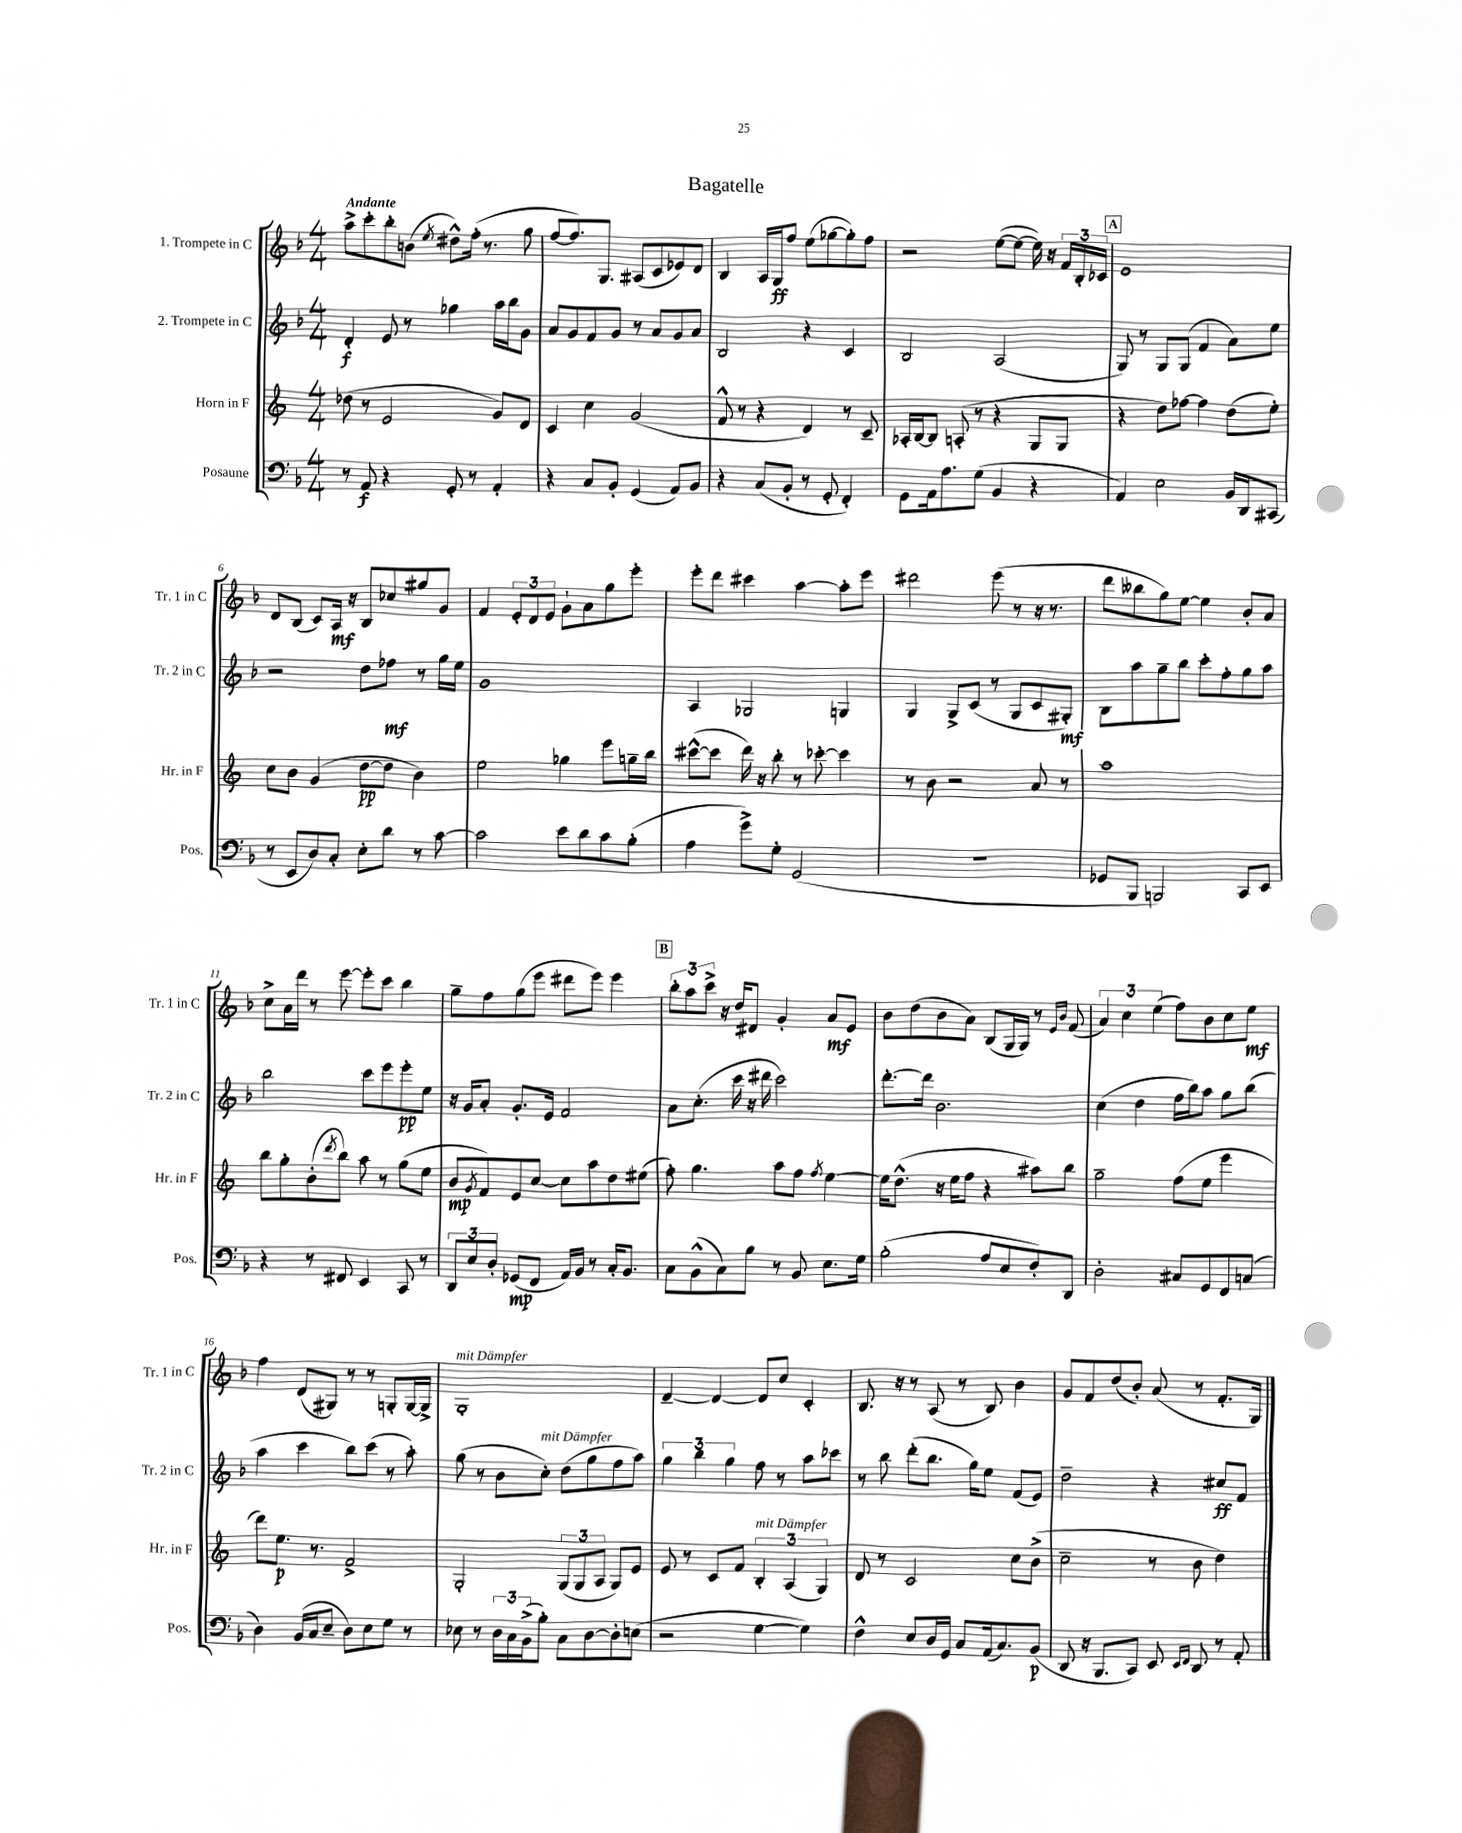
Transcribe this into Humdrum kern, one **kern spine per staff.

**kern	**kern	**kern	**kern
*staff4	*staff3	*staff2	*staff1
*clefF4	*clefG2	*clefG2	*clefG2
*k[b-]	*k[]	*k[b-]	*k[b-]
*M4/4	*M4/4	*M4/4	*M4/4
8r	(8dd-	4d'	8aa^
8AA	8r	.	8ccc'
4r	2e	8e	8bb-'
.	.	8r	(8b
.	.	.	8qee
8GG'	.	4gg-	8dd#^^)
8r	.	.	(16ff'
.	.	.	8.r
4AA'	8g)	16aa	.
.	.	16bb-	.
.	8d	8g	8gg
=	=	=	=
4r	4c	8a	[8ff
.	.	8g	8.ff])
8C	4cc	8f	.
.	.	.	8.G
8BB-'	.	8g	.
(4GG	(2g	8r	(8A#
.	.	8a	8c
8AA)	.	8g	8e-)
8BB-	.	8a	8d
=	=	=	=
4r	8f^^	2B-	4B-
.	8r	.	.
(8C	4r	.	16A
.	.	.	16G
8BB-'	.	.	8ff
8r	4d)	4r	(8ee
8GG'	.	.	[8gg-
4FF')	8r	4c	8gg-'])
.	8c~	.	8ff
=	=	=	=
8GG	16A-'	2B-	2r
.	[16B	.	.
16AA	8B]	.	.
8.A	.	.	.
.	(8A'	.	.
(8G	8r	.	.
4BB-	4r	(2A	([8ee
.	.	.	8ee_
4r	8G	.	16ee])
.	.	.	16r
.	8G	.	24f
.	.	.	24B-'
.	.	.	24c-
=	=	=	=
4AA)	4r	8G)	1e
.	.	8r	.
2E	8dd)	8G	.
.	[8ff-	(8G	.
.	4ff-]	4f	.
16BB-	(8dd	8a)	.
16DD	.	.	.
(8CC#	8ee')	8ee	.
=	=	=	=
8r	8cc	2r	8d
8EE	8b	.	(8B-
8D)	(4g	.	8c)
8C'	.	.	16A
.	.	.	16r
8E'	[8dd	8dd	8B-
8d	8dd]	8ff-	8cc-
8r	4b)	8r	8gg#
[8c	.	16gg	8g
.	.	16ee	.
=	=	=	=
2c]	2ee	1g	4f
.	.	.	12e'
.	.	.	12d
.	.	.	12e
8e	4gg-	.	8g`
8d	.	.	8a
8c	8eee	.	8gg
(8B-'	16gg~	.	8eee'
.	16bb	.	.
=	=	=	=
4A	([8ccc#^^	4A	8eee'
.	8ccc#]	.	8ddd
8g^)	16ddd)	2G-	4ccc#
.	16r	.	.
8G'	8bb'	.	.
(2GG	8r	.	[4aa
.	[8ccc-'	.	.
.	4ccc-]	4G	8aa']
.	.	.	8eee
=	=	=	=
1r	8r	4G	2ddd#
.	8b	.	.
.	2r	8G^	.
.	.	(8c	.
.	.	8r	(8eee
.	.	8G	8r
.	8a	8c	16r
.	.	.	8.r
.	8r	8G#')	.
=	=	=	=
8GG-	1aa	8B-	8ddd
8BBB-	.	8aa	8bb--
2BBB)	.	8gg~	8gg)
.	.	8bb-	[8ee
.	.	8ccc'	4ee]
.	.	8ff'	.
8CC	.	8gg	8b-'
8EE	.	8aa	8a
=	=	=	=
4r	8bb	2bb-	8cc^
.	8gg'	.	16a
.	.	.	16ddd
8r	(8b'	.	8r
.	8qddd	.	.
8FF#	8bb)	.	[8eee
4EE	8aa	8ccc	8eee']
.	8r	8eee	8ccc
8CC	(8gg	8eee'	4bb-
8r	8ee	8ee	.
=	=	=	=
12DD	8b	16r	8gg~
.	.	16g	.
12E	.	.	.
.	8qg	.	.
.	8f)	8a'	8ff
12D'	.	.	.
(8GG-	8e	8.g'	(8gg
8FF	[8cc	.	8eee
.	.	16e	.
16AA)	8cc]	2f	8ddd#
16BB-	.	.	.
8r	8aa	.	8eee)
16C'	8dd	.	4eee
8.BB-	.	.	.
.	(8ee#	.	.
=	=	=	=
8C	8ff')	8a	12bb-'
.	.	.	12aa
(8BB-^^	4.gg	(8.cc'	.
.	.	.	12ccc^
8C)	.	.	16r
.	.	16ccc	16dd
8B-	.	16r	8d#
.	.	16ddd#	.
8r	8aa	2ccc)	4g'
8BB-	8ff	.	.
.	8qff	.	.
8.E	[4ee	.	8a
.	.	.	8e
16G	.	.	.
=	=	=	=
(2B-'	16ee]	[8.ddd'	8b-
.	(8.dd^^	.	.
.	.	.	(8dd
.	.	16ddd]	.
.	16r	2.b-	8b-
.	16ee	.	.
.	8ff	.	8a)
8A	4r	.	(8B-
8E	.	.	16G
.	.	.	16G)
8F')	8aa#)	.	8r
.	.	.	16qqe
.	.	.	16qqb-
8DD	8bb	.	(8f
=	=	=	=
2D'	2gg~	(4cc	6a)
.	.	.	6cc
.	.	4dd	.
.	.	.	(6ee
8C#	(8ff	16ff	8ff)
.	.	16bb-)	.
8GG	8ee	8aa	8b-
8FF	4eee	8gg	8cc
(8C	.	(8bb-	8ee
=	=	=	=
4D)	8ddd)	4aa	4ff
.	8.ee	.	.
(16BB-	.	4ccc	(8d
16C	8.r	.	.
8E~	.	.	8G#)
8D)	2f^	8bb-)	8r
8E	.	(8ccc	8r
8G	.	8r	8G'
8r	.	8aa')	[16G
.	.	.	16G^]
=	=	=	=
8E-	2G'	(8gg	1G'
8r	.	8r	.
24D	.	8b-	.
24C	.	.	.
(24BB-^	.	.	.
8B-')	.	8cc')	.
8C	(12G	(8dd	.
.	12G	.	.
[8D	.	8gg	.
.	12A	.	.
8D']	8G)	8ff	.
(8E	8e	8aa)	.
=	=	=	=
2r	8e	6gg	[4d~
.	8r	.	.
.	.	6bb-	.
.	8c	.	4d_
.	.	6gg	.
.	8f	.	.
[4G	6B'	8ff	8d]
.	.	8r	8cc
.	(6A	.	.
4G])	.	8aa	4c'
.	6G)	.	.
.	.	8ccc-	.
=	=	=	=
4F^^	8d	8r	8.B-
.	8r	8bb-	.
.	.	.	16r
8E	2c	(8ddd'	8r
16D	.	8.bb-	(8A
16GG	.	.	.
8C	.	.	8r
.	.	16gg)	.
(16AA	.	8ee	8B-)
8.C)	.	.	.
.	8cc	(8f	4b-
(8BB-	(8b^	8e)	.
=	=	=	=
8DD	2cc~	2dd~	8g
16r	.	.	8f
8.BBB-	.	.	.
.	.	.	(8dd
8CC)	.	.	8b-')
8EE	8r	4r	(8a
16qqEE	.	.	.
16qqFF	.	.	.
8DD	8b	.	8r
8r	4dd)	8cc#	8.f'
8AA'	.	8f	.
.	.	.	16G)
==	==	==	==
*-	*-	*-	*-
